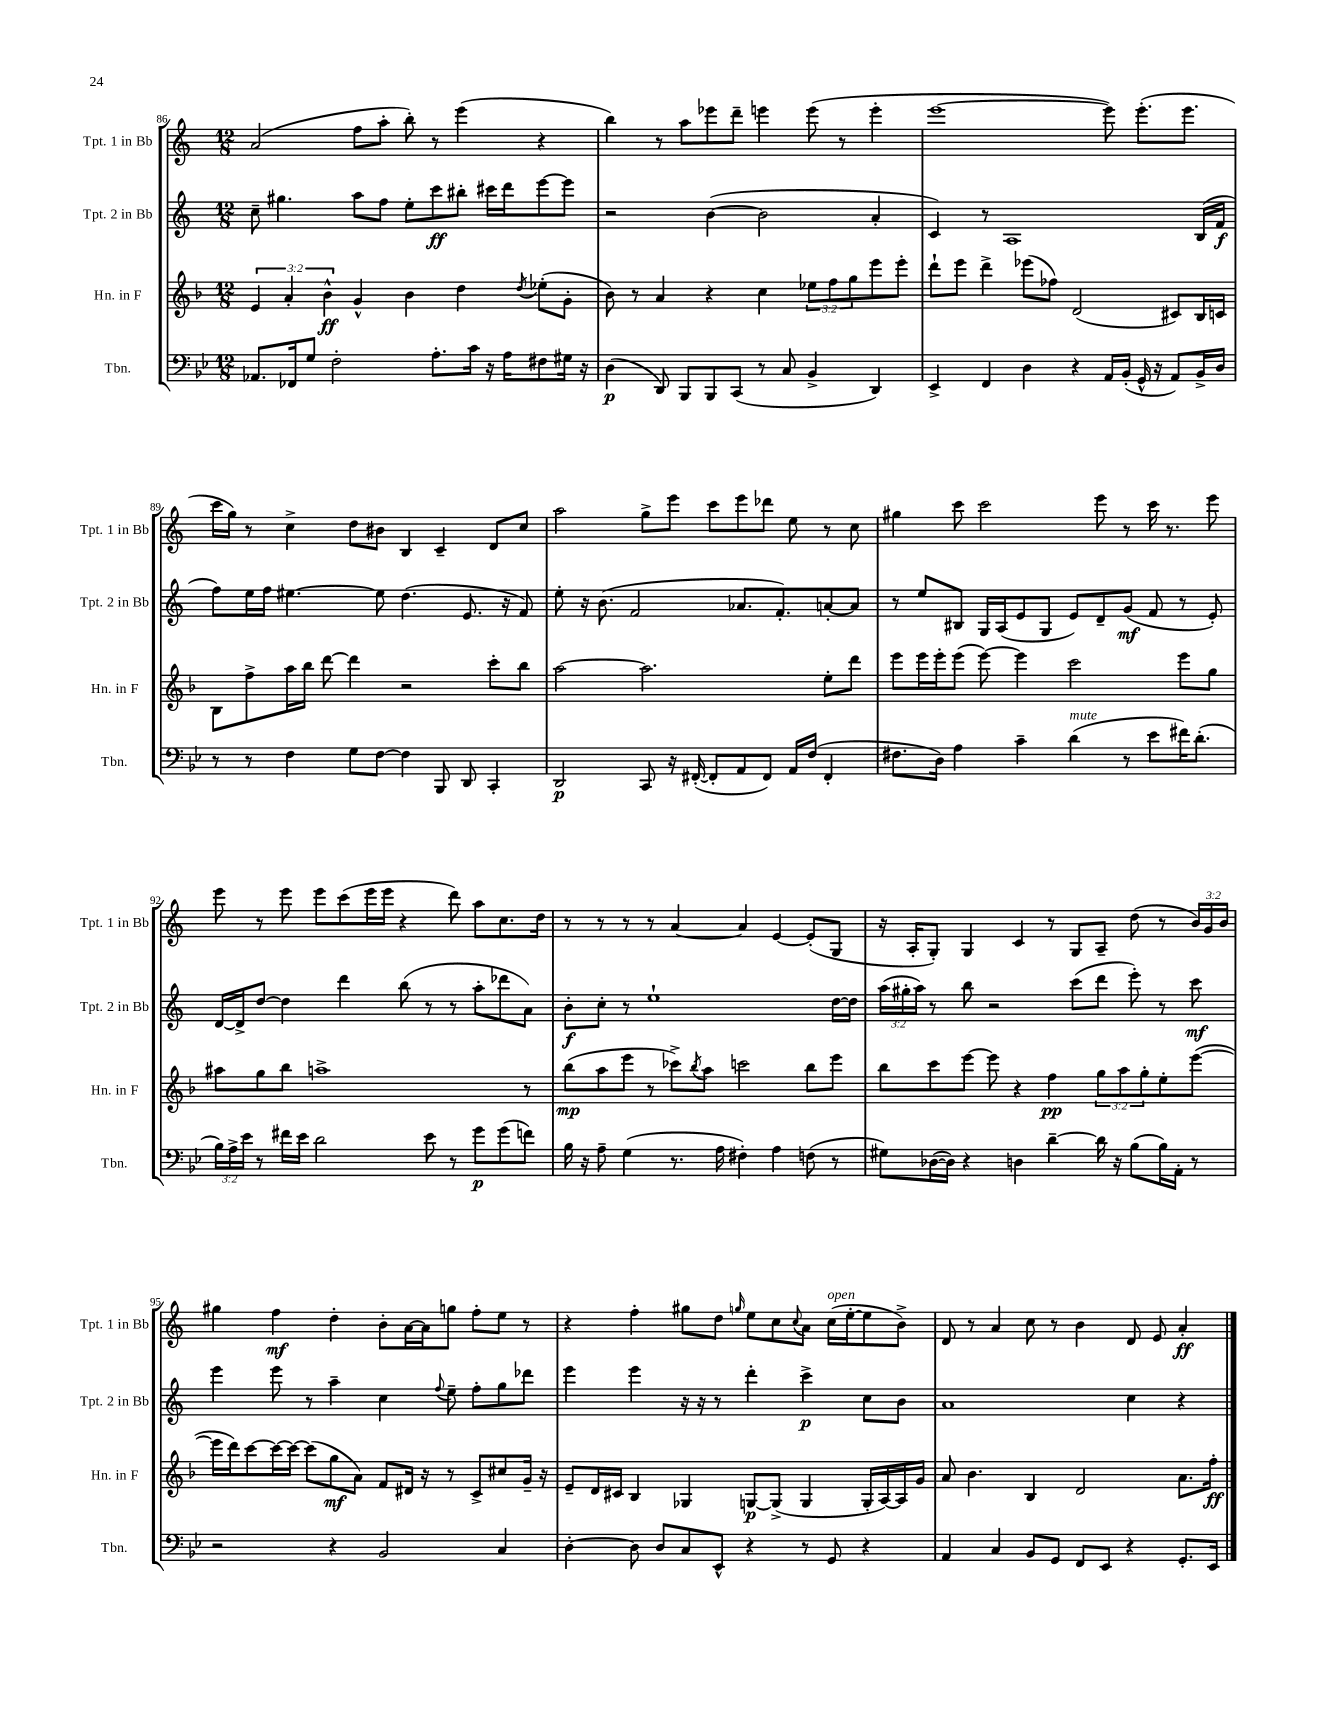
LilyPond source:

<<
\new StaffGroup <<
\new Staff = "s0" \with { instrumentName = "Tpt. 1 in Bb" shortInstrumentName = "Tpt. 1 in Bb" } {
    \clef treble \key c \major \numericTimeSignature \time 12/8 \override Staff.TupletNumber.text = #tuplet-number::calc-fraction-text
    a'2( f''8 a''8-. b''8-.) r8 e'''4( r4 |
    b''4) r8 a''8 ees'''8 d'''8-- e'''4 e'''8( r8 e'''4-. |
    e'''1~ e'''8) e'''8.-.( e'''8. |
    c'''16 g''16) r8 c''4-> d''8 bis'8 b4 c'4-- d'8 c''8 |
    a''2 g''8-> e'''8 c'''8 e'''8 des'''8 e''8 r8 c''8 |
    gis''4 c'''8 c'''2 e'''8 r8 c'''16 r8. e'''8 |
    e'''8 r8 e'''8 e'''8 c'''8( e'''16 e'''16 r4 d'''8) a''8 c''8. d''16 |
    r8 r8 r8 r8 a'4~ a'4 e'4~ e'8-.( g8 |
    r16 a16-. g8-.) g4 c'4 r8 g8 a8-- d''8( r8 \tuplet 3/2 { b'16) g'16 b'16 } |
    gis''4 f''4\mf d''4-. b'8-. a'16~ a'16 g''8 f''8-. e''8 r8 |
    r4 f''4-. gis''8 d''8 \grace { g''16 } e''8 c''8 \appoggiatura { c''8 } a'8 c''16^\markup { \italic "open" }( e''16~-. e''8 b'8->) |
    d'8 r8 a'4 c''8 r8 b'4 d'8 e'8 a'4-.\ff \bar "|." |
}
\new Staff = "s1" \with { instrumentName = "Tpt. 2 in Bb" shortInstrumentName = "Tpt. 2 in Bb" } {
    \clef treble \key c \major \numericTimeSignature \time 12/8 \override Staff.TupletNumber.text = #tuplet-number::calc-fraction-text
    c''8-- gis''4. a''8 f''8 e''8-. c'''8\ff bis''8-. cis'''16 d'''16 e'''8~ e'''8 |
    r2 b'4~( b'2 a'4-. |
    c'4) r8 a1 b16( f'16\f |
    f''8) e''16 f''16 eis''4.~ eis''8 d''4.( e'8. r16 f'8) |
    e''8-. r16 b'8.( f'2 aes'8. f'8.-.) a'8~-. a'8 |
    r8 e''8 bis8 g16 a16( e'8 g8 e'8) d'8-- g'8\mf( f'8 r8 e'8-.) |
    d'16~ d'16-> d''8~ d''4 d'''4 b''8( r8 r8 a''8-. des'''8 a'8) |
    b'8-.\f c''8-. r8 e''1-! d''16~ d''16 |
    \tuplet 3/2 { a''16( gis''16-. a''16) } r8 b''8 r2 c'''8( d'''8 e'''8-.) r8 c'''8\mf |
    e'''4 e'''8 r8 a''4-- c''4 \appoggiatura { f''8 } e''8-- f''8-. g''8 des'''8 |
    e'''4 e'''4 r16 r16 r8 d'''4-. c'''4->\p c''8 b'8 |
    a'1 c''4 r4 \bar "|." |
}
\new Staff = "s2" \with { instrumentName = "Hn. in F" shortInstrumentName = "Hn. in F" } {
    \clef treble \key f \major \numericTimeSignature \time 12/8 \override Staff.TupletNumber.text = #tuplet-number::calc-fraction-text
    \tuplet 3/2 { e'4 a'4-. bes'4-^\ff } g'4-^ bes'4 d''4 \acciaccatura { d''8 } ees''8-.( g'8-. |
    bes'8) r8 a'4 r4 c''4 \tuplet 3/2 { ees''8 f''8 g''8 } e'''8 e'''8-. |
    d'''8-! e'''8 d'''4-> ees'''8( fes''8) d'2( cis'8) bes16 c'16 |
    bes8 f''8-> a''16 bes''16 d'''8~ d'''4 r2 c'''8-. bes''8 |
    a''2~ a''2. e''8-. d'''8 |
    e'''8 e'''16 e'''16-. e'''8( e'''8~) e'''4 c'''2 e'''8 g''8 |
    ais''8 g''8 bes''8 a''1-> r8 |
    bes''8\mp( a''8 e'''8 r8 ces'''8->) \acciaccatura { bes''8 } a''8 c'''2 bes''8 e'''8 |
    bes''8 c'''8 e'''8~ e'''8 r4 f''4\pp \tuplet 3/2 { g''8 a''8 g''8-. } e''8-. e'''8~( |
    e'''16 d'''16) c'''8~ c'''16~ c'''16~ c'''8( g''8\mf a'8) f'8 dis'16 r16 r8 c'8-> cis''8 g'16-- r16 |
    e'8-- d'16 cis'16 bes4 ges4 g8~\p g8->( g4 g16-. a16~) a16 g'16 |
    a'8 bes'4. bes4 d'2 a'8. f''16-.\ff \bar "|." |
}
\new Staff = "s3" \with { instrumentName = "Tbn." shortInstrumentName = "Tbn." } {
    \clef bass \key bes \major \numericTimeSignature \time 12/8 \override Staff.TupletNumber.text = #tuplet-number::calc-fraction-text
    aes,8. fes,16 g8 f2-. a8.-. c'16 r16 a16 fis8 gis16 r16 |
    d4\p( d,8) bes,,8 bes,,8 c,8( r8 c8 bes,4-> d,4) |
    ees,4-> f,4 d4 r4 a,16 bes,16-.( g,16-^ r16 a,8) bes,16-> d16 |
    r8 r8 f4 g8 f8~ f4 bes,,8 d,8 c,4-. |
    d,2\p c,8 r16 fis,16~-.( fis,8-. a,8 fis,8) a,16 f16( fis,4-. |
    fis8. d16) a4 c'4-- d'4^\markup { \italic "mute" }( r8 ees'8 fis'16) d'8.-.( |
    \tuplet 3/2 { bes16) a16-> ees'16 } r8 fis'16 ees'16 d'2 ees'8 r8 g'8\p g'8( f'8) |
    bes16 r16 a8-- g4( r8. a16 fis4-.) a4 f8( r8 |
    gis8) des16~( des16) r4 d4 d'4~-- d'16 r16 bes8( bes16) a,16-. r8 |
    r2 r4 bes,2 c4 |
    d4~-. d8 d8 c8 ees,8-^ r4 r8 g,8 r4 |
    a,4 c4 bes,8 g,8 f,8 ees,8 r4 g,8.-. ees,16 \bar "|." |
}
>>
>>
\layout { \context { \Score currentBarNumber = #86 } }
